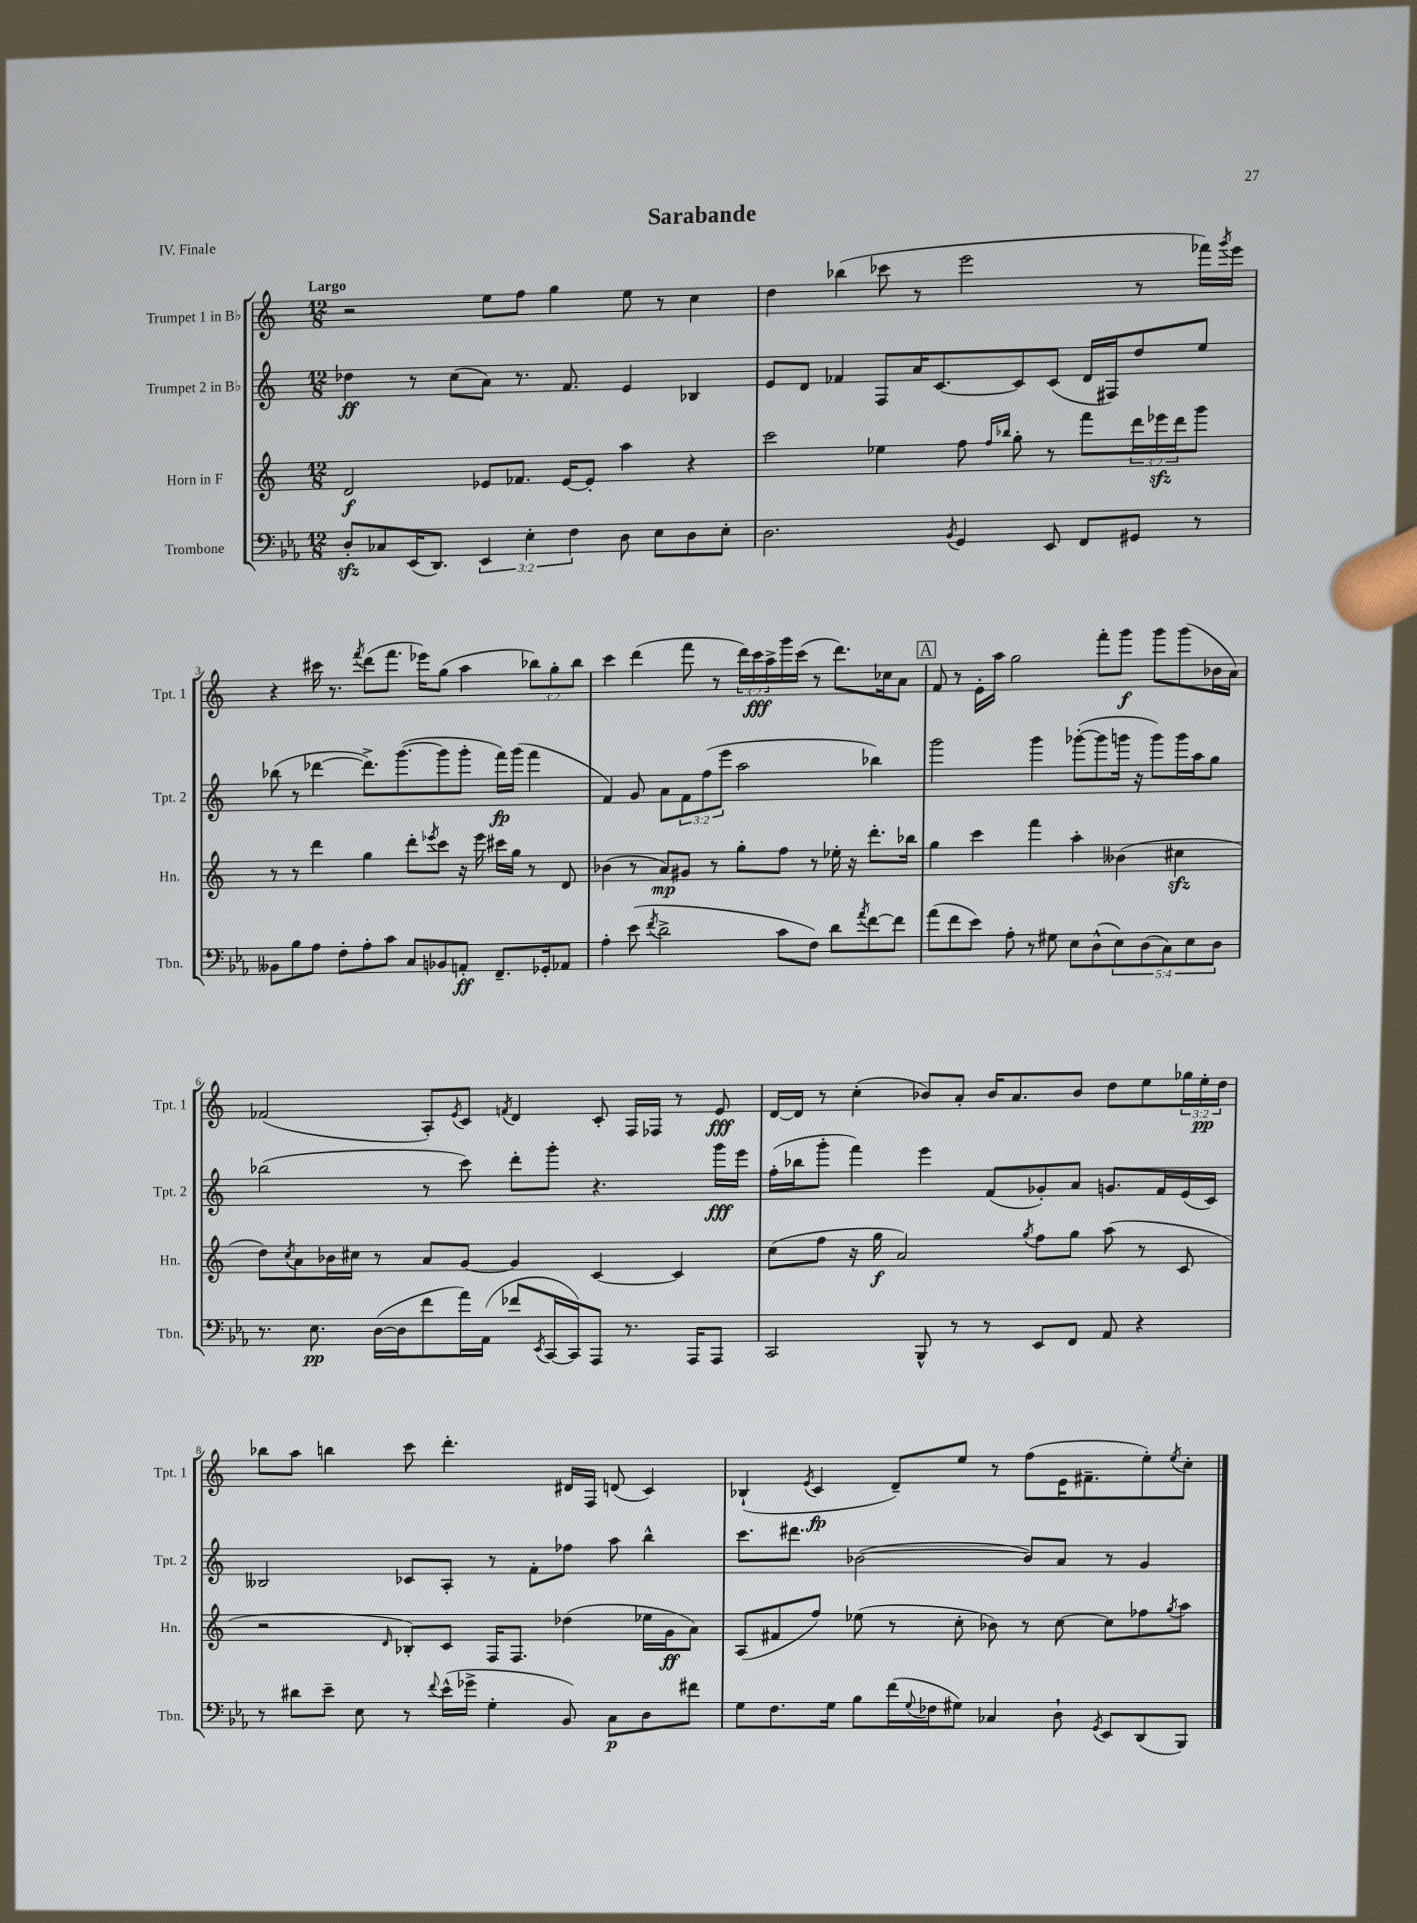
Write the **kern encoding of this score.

**kern	**dynam	**kern	**dynam	**kern	**dynam	**kern	**dynam
*part4	*part4	*part3	*part3	*part2	*part2	*part1	*part1
*staff4	*staff4	*staff3	*staff3	*staff2	*staff2	*staff1	*staff1
*I"Trombone	*	*I"Horn in F	*	*I"Trumpet 2 in B♭	*	*I"Trumpet 1 in B♭	*
*I'Tbn.	*	*I'Hn.	*	*I'Tpt. 2	*	*I'Tpt. 1	*
*clefF4	*	*clefG2	*	*clefG2	*	*clefG2	*
*k[b-e-a-]	*	*k[]	*	*k[]	*	*k[]	*
*M12/8	*	*M12/8	*	*M12/8	*	*M12/8	*
=1	=1	=1	=1	=1	=1	=1	=1
!	!	!	!	!	!	!LO:TX:a:B:t=Largo	!
8Dzz'/L	.	2d/	f	4dd-X\	ff	2r	.
8C-X/	.	.	.	.	.	.	.
(16EE-/K	.	.	.	8r	.	.	.
8.DD/J)	.	.	.	.	.	.	.
.	.	.	.	(8cc\L	.	.	.
6EE-/	.	8e-X/L	.	8a\J)	.	8ee\L	.
.	.	8.f-X/J	.	8.r	.	8ff\J	.
6E-'\	.	.	.	.	.	.	.
.	.	.	.	.	.	4gg\	.
.	.	[16e-/KL	.	8.f/	.	.	.
6F\	.	.	.	.	.	.	.
.	.	8e-'/J]	.	.	.	.	.
8D\	.	4aa\	.	4e/	.	8ee\	.
8E-\L	.	.	.	.	.	8r	.
8D\	.	4r	.	4B-X/	.	4cc\	.
8E-'\J	.	.	.	.	.	.	.
=2	=2	=2	=2	=2	=2	=2	=2
2.D\	.	2ccc\	.	8e/L	.	4dd\	.
.	.	.	.	8d/J	.	.	.
.	.	.	.	4f-X/	.	(4bb-X\	.
.	.	4ee-X\	.	8F/L	.	8ccc-X\	.
.	.	.	.	16a/K	.	8r	.
.	.	.	.	[8.c/	.	.	.
8qBB-/	.	.	.	.	.	.	.
4GG/	.	8ff\	.	.	.	2eee\	.
.	.	16qqff/LL	.	.	.	.	.
.	.	16qqbb-X/JJ	.	.	.	.	.
.	.	8gg'\	.	8c/]	.	.	.
8EE-/	.	8r	.	(8c/J	.	.	.
8FF/L	.	8fff\L	.	16d/LL	.	.	.
.	.	.	.	16F#X/J)	.	.	.
8GG#X/J	.	24ddd\L	.	8dd/	.	8r	.
.	.	24eee-Xzz\	.	.	.	.	.
.	.	24ddd\J	.	.	.	.	.
8r	.	8ggg\J	.	8ee/J	.	16fff-X\LL)	.
.	.	.	.	.	.	8qggg/	.
.	.	.	.	.	.	16eee\JJ	.
!!LO:LB:g=z
=3	=3	=3	=3	=3	=3	=3	=3
8BB--X\L	.	8r	.	(8bb-X\	.	4r	.
8B-\	.	8r	.	8r	.	.	.
8A-\J	.	4ddd\	.	[4ddd-X\	.	16ccc#X\	.
.	.	.	.	.	.	8.r	.
8F'\L	.	.	.	.	.	.	.
.	.	.	.	.	.	8qfff/	.
8A-'\	.	4gg\	.	8.ddd-^\L])	.	(8ddd\L	.
8c\J	.	.	.	.	.	8.fff\J	.
.	.	.	.	([8.ggg\	.	.	.
8C/L	.	8ddd'\L	.	.	.	.	.
.	.	.	.	.	.	16eee-X\KL)	.
.	.	8qeee-X/	.	.	.	.	.
8BB-X/	.	8ccc\J	.	8ggg\]	.	(8gg\J	.
8AAn'/J	ff	16r	.	8ggg'\J	.	4aa\	.
.	.	16eee-\	.	.	.	.	.
8.FF~/L	.	16ccc#X\LL	.	16fff\LL)	fp	.	.
.	.	16gg\JJ	.	(16ggg\JJ	.	.	.
.	.	8r	.	4fff\	.	12bb-X\L)	.
16GG-X'/k	.	.	.	.	.	.	.
.	.	.	.	.	.	12gg'\	.
8AA-X/J	.	8d/	.	.	.	.	.
.	.	.	.	.	.	12bb-\J	.
=4	=4	=4	=4	=4	=4	=4	=4
4A-'\	.	(4b-X\	.	4f/)	.	4ccc\	.
(8e-\	.	8r	.	8g/	.	(4ddd\	.
8qf/	.	.	.	.	.	.	.
2d^\	.	8a/L)	mp	8a\L	.	.	.
.	.	8g#X/J	.	12f\	.	8fff\	.
.	.	.	.	(12ff\	.	.	.
.	.	8r	.	.	.	8r	.
.	.	.	.	12eee\J	.	.	.
.	.	8gg'\L	.	2aa\	.	24ddd\LL)	.
.	.	.	.	.	.	24ccc\	fff
.	.	.	.	.	.	24aa^\	.
8c\L	.	8ff\J	.	.	.	16ggg\	.
.	.	.	.	.	.	(16ccc\JJ	.
8F\J)	.	8r	.	.	.	8r	.
8d\L	.	16ee-X'\	.	.	.	8.ddd\L)	.
.	.	16r	.	.	.	.	.
8qa-/	.	.	.	.	.	.	.
[8f\	.	8.ddd'\L	.	4bb-X\)	.	.	.
.	.	.	.	.	.	16cc-X\k	.
8f\J]	.	.	.	.	.	8a\J	.
.	.	16bb-X\Jk	.	.	.	.	.
!!LO:REH:place=s1:t=A
=5	=5	=5	=5	=5	=5	=5	=5
(8a-\L	.	4gg\	.	2ggg\	.	8f/	.
8f\	.	.	.	.	.	8r	.
8e-\J)	.	4ccc\	.	.	.	16e'\LL	.
.	.	.	.	.	.	16aa\JJ	.
8A-'\	.	.	.	.	.	2gg\	.
8r	.	4fff\	.	4ggg\	.	.	.
8G#X\	.	.	.	.	.	.	.
8E-\L	.	4aa'\	.	([8ggg-X'\L	.	.	.
(8D^^\	.	.	.	8ggg-\]	.	8fff'\L	.
10E-\)	.	(4b--X\	.	16gggn\Jk	.	8ggg\J	f
.	.	.	.	16r	.	.	.
(10D\	.	.	.	.	.	.	.
.	.	.	.	8ggg\L)	.	8ggg\L	.
10C\)	.	.	.	.	.	.	.
.	.	4cc#Xzz\	.	16ggg\L	.	(8ggg\	.
10E-\	.	.	.	.	.	.	.
.	.	.	.	16aa\J	.	.	.
.	.	.	.	8gg\J	.	16b-X\L	.
10D\J	.	.	.	.	.	.	.
.	.	.	.	.	.	16a\JJ)	.
!!LO:LB:g=z
=6	=6	=6	=6	=6	=6	=6	=6
8.r	.	8dd\L)	.	(2bb-X\	.	(2f-X/	.
.	.	8qcc/	.	.	.	.	.
.	.	8a\	.	.	.	.	.
8.E-\	pp	.	.	.	.	.	.
.	.	16b-X\L	.	.	.	.	.
.	.	16cc#X\JJ	.	.	.	.	.
([16D\LL	.	8r	.	.	.	.	.
16D\J]	.	.	.	.	.	.	.
8f\	.	8a/L	.	8r	.	8A'/L)	.
.	.	.	.	.	.	8qe/	.
16a-\L)	.	[8g/J	.	8ccc\)	.	8c/J	.
(16AA-\JJ	.	.	.	.	.	.	.
.	.	.	.	.	.	8qfn/	.
8f-X/L	.	4g/]	.	8ddd'\L	.	4d/	.
8qEE-/	.	.	.	.	.	.	.
[16CC/L	.	.	.	8ggg'\J	.	.	.
16CC/J])	.	.	.	.	.	.	.
8AAA-/J	.	[4c/	.	4.r	.	8c'/	.
8.r	.	.	.	.	.	16F/LL	.
.	.	.	.	.	.	16F-X/JJ	.
.	.	4c/]	.	.	.	8r	.
16AAA-/KL	.	.	.	.	.	.	.
8AAA-/J	.	.	.	16ggg\LL	fff	8e/	fff
.	.	.	.	16eee\JJ	.	.	.
=7	=7	=7	=7	=7	=7	=7	=7
2CC/	.	(8cc\L	.	(16ff'\LL	.	[16d/LL	.
.	.	.	.	16bb-X\J	.	16d/JJ]	.
.	.	8ff\J	.	8ggg'\J	.	8r	.
.	.	16r	.	4fff\)	.	(4cc'\	.
.	.	16gg\	f	.	.	.	.
.	.	2a/)	.	.	.	.	.
8BBB-^^/	.	.	.	4eee\	.	8b-X/L)	.
8r	.	.	.	.	.	8a'/J	.
8r	.	.	.	(8f/L	.	16b-/KL	.
.	.	.	.	.	.	8.a/	.
.	.	8qgg/	.	.	.	.	.
8EE-/L	.	8ff\L	.	8g-X'/)	.	.	.
8FF/J	.	8gg\J	.	8a/J	.	8b-/J	.
8AA-/	.	(8aa\	.	8.gn/L	.	8dd\L	.
4r	.	8r	.	.	.	8ee\	.
.	.	.	.	16f/L	.	.	.
.	.	8c/	.	(16e/	.	24gg-X\L	.
.	.	.	.	.	.	24ee'\	pp
.	.	.	.	16c/JJ)	.	.	.
.	.	.	.	.	.	24dd\JJ	.
!!LO:LB:g=z
=8	=8	=8	=8	=8	=8	=8	=8
8r	.	2r	.	2B--X/	.	8bb-X\L	.
8d#X\L	.	.	.	.	.	8aa\J	.
8e-~\J	.	.	.	.	.	4bbn\	.
8E-\	.	.	.	.	.	.	.
.	.	16qqd/	.	.	.	.	.
8r	.	8B-X'/L)	.	8c-X/L	.	8ccc\	.
8qqf/	.	.	.	.	.	.	.
(16e-^^\LL	.	8c/J	.	8A'/J	.	4.ddd'\	.
16g-X^\JJ	.	.	.	.	.	.	.
4G'\	.	16F/KL	.	8r	.	.	.
.	.	8.F/J	.	.	.	.	.
.	.	.	.	8f'\L	.	.	.
8BB-/)	.	(4dd-X\	.	8ff-X\J	.	16d#X/LL	.
.	.	.	.	.	.	16F/JJ	.
8C\L	p	.	.	8aa\	.	(8dn/	.
8D\	.	16ee-X\LL	.	4bb^^\	.	4c/)	.
.	.	16g\J	ff	.	.	.	.
8f#X\J	.	8a\J)	.	.	.	.	.
=9	=9	=9	=9	=9	=9	=9	=9
8G\L	.	(8A/L	.	8.ccc\L	.	(4B-X`/	.
8.F\	.	8f#X/	.	.	.	.	.
.	.	.	.	8.ddd#X\J	.	.	.
.	.	.	.	.	.	8qe/	.
.	.	8ff/J)	.	.	.	4c/	fp
16G\Jk	.	.	.	.	.	.	.
8B-\L	.	(8ee-X\	.	([2b-X\	.	.	.
(16f\L	.	8r	.	.	.	8d~/L)	.
8qqG/	.	.	.	.	.	.	.
16F-X\J	.	.	.	.	.	.	.
8G#X\J)	.	8cc'\	.	.	.	8ee/J	.
4C-X/	.	8b-X\)	.	.	.	8r	.
.	.	8r	.	8b-/L])	.	(8ff\L	.
8D`\	.	[8cc\	.	8a/J	.	16e\K	.
.	.	.	.	.	.	8.f#X~\	.
8qGG/	.	.	.	.	.	.	.
8EE-/L	.	8cc\L]	.	8r	.	.	.
(8DD/	.	8ff-X\	.	4g/	.	8ee'\)	.
.	.	8qgg/	.	.	.	8qee/	.
8BBB-/J)	.	8aa\J	.	.	.	8cc'\J	.
==	==	==	==	==	==	==	==
*-	*-	*-	*-	*-	*-	*-	*-
